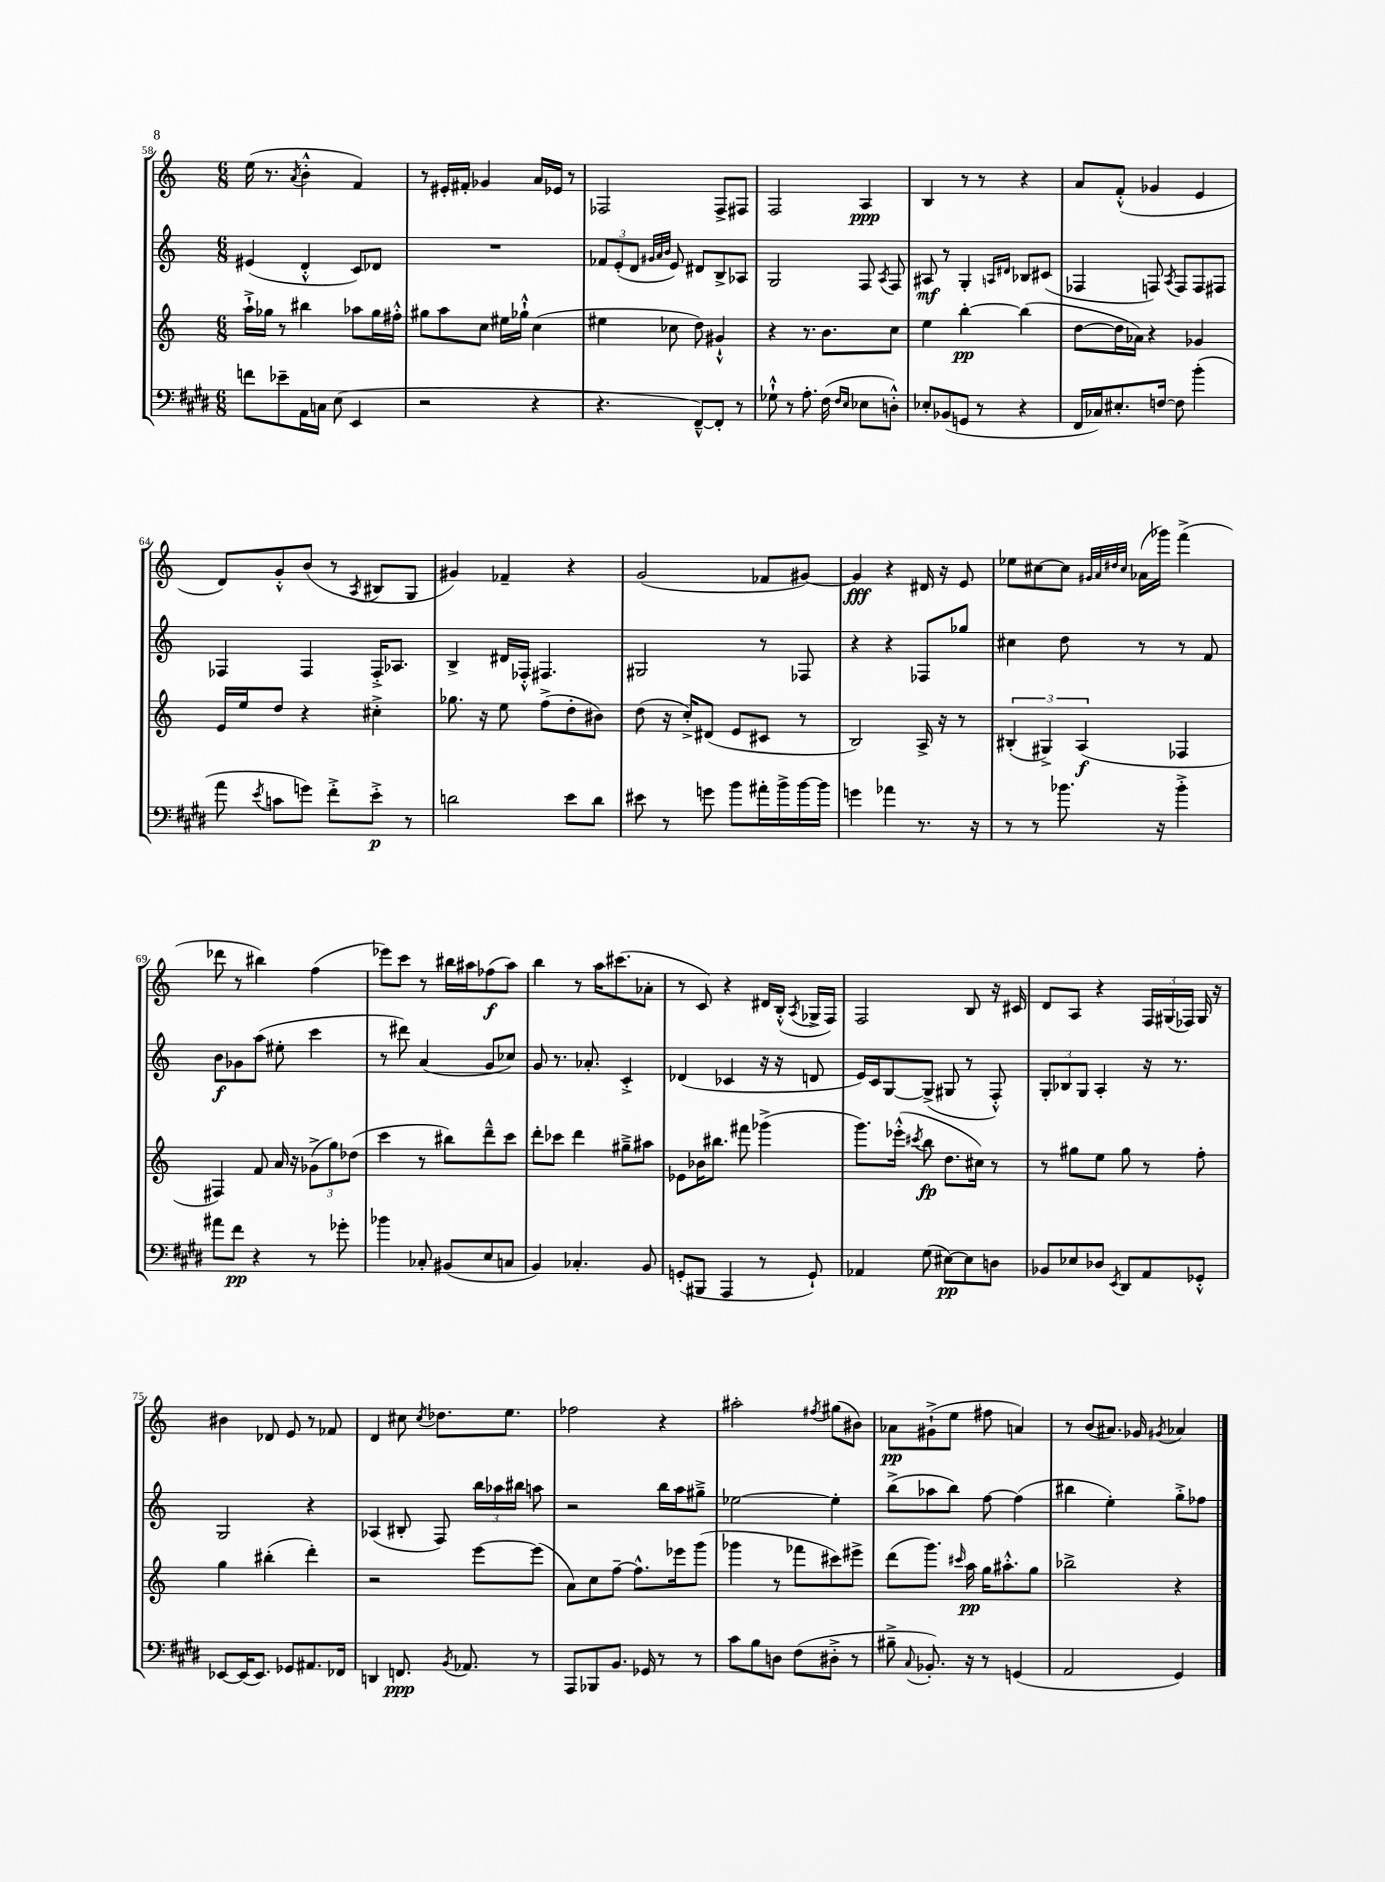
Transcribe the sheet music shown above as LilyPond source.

<<
\new StaffGroup <<
\new Staff = "s0" {
    \clef treble \key c \major \numericTimeSignature \time 6/8
    \autoBeamOff e''16( r8. \acciaccatura { a'8 } b'4-.-^ f'4) |
    r8 eis'16[-. fis'16]-. ges'4 a'16[ ees'16] r8 |
    fes2 fes8[-> fis8] |
    f2 a4\ppp |
    b4 r8 r8 r4 |
    a'8[ f'8]-.-^( ges'4 e'4 |
    d'8[) g'8-.-^ b'8]( r8 \acciaccatura { a8 } bis8[ g8] |
    gis'4) fes'4-- r4 |
    g'2( fes'8[ gis'8]~) |
    gis'4\fff r4 dis'16 r16 e'8 |
    ees''8[ cis''8~ cis''8] \grace { gis'32[ a'32 dis''32 cis''32] } aes'16[( ges'''16]) f'''4->( |
    des'''8 r8 bis''4) f''4( |
    ees'''8[) c'''8] r8 bis''16[ ais''16 fes''8\f( ais''8]) |
    b''4 r8 a''16[ cis'''8.( aes'8]-. |
    r8 c'8) r4 dis'16[ b16]-.-^( \acciaccatura { a8 } ges16[-> f16]) |
    f2 b8 r16 cis'16 |
    d'8[ a8] r4 \tuplet 3/2 { f16[ gis16( fes16]) } gis16 r16 |
    bis'4 des'8 e'8 r8 fes'8 |
    d'4 cis''8 \acciaccatura { cis''8 } des''8.[ e''8.] |
    fes''2 r4 |
    ais''2-. \acciaccatura { fis''8 } gis''8[( bis'8]) |
    aes'8[\pp gis'8-!->( e''8] fis''8 a'4) |
    r8 b'8[( ais'8.]) ges'16 \acciaccatura { gis'8 } aes'4 \bar "|." |
}
\new Staff = "s1" {
    \clef treble \key c \major \numericTimeSignature \time 6/8
    \autoBeamOff eis'4( d'4-.-^ c'8[) des'8] |
    R2. |
    \tuplet 3/2 { fes'8[ e'8-.( d'8] } \grace { gis'32[ a'32 b'32] } e'8) dis'8[ b8-> aes8] |
    g2 f8 \acciaccatura { a8 } f8 |
    ais8\mf r8 g4-. \grace { a16[ dis'16] } bes8[ cis'8]( |
    fes4 f8) \acciaccatura { a8 } f8[ f8 fis8] |
    fes4 fes4 fes16[-.-> aes8.] |
    b4-> dis'16[ fes16]-.-^ fis4. |
    gis2 r8 fes8 |
    r4 r4 fes8[ ges''8] |
    cis''4 d''8 r8 r8 f'8 |
    b'8[\f ges'8 a''8]( eis''8-. c'''4 |
    r8 dis'''8) a'4( g'8[ ces''8]) |
    g'8 r8. aes'8.-. c'4-.-> |
    des'4( ces'4 r16 r16 d'8 |
    e'16[) c'16 g8~ g8]->( gis8 r8 f8-.-^) |
    \tuplet 3/2 { g8[-. bes8 g8] } a4-. r16 r8. |
    g2 r4 |
    aes4( bis8-. f8) \tuplet 3/2 { b''16[ aes''16 bis''16] } a''8 |
    r2 b''16[ a''16 gis''8]---> |
    ees''2~ ees''4-. |
    b''8[->( aes''8 b''8]) f''8~ f''4( |
    bis''4 e''4-.) g''8[-.-> fes''8] \bar "|." |
}
\new Staff = "s2" {
    \clef treble \key c \major \numericTimeSignature \time 6/8
    \autoBeamOff a''16[-!-> ges''16] r8 bis''4 aes''8[ ges''16 fis''16]-.-^ |
    gis''8[ a''8 c''8] eis''16[ ges''16]-!-^ c''4( |
    eis''4 ces''8 d''8) gis'4-!-^ |
    r4 r8. b'8.[ c''8] |
    e''4 b''4~-.\pp b''4( |
    d''8[~ d''16 aes'16]) r4 ges'4 |
    e'16[ e''16 d''8] r4 cis''4-.-> |
    ges''8. r16 e''8 f''8[->( d''8-. bis'8]) |
    d''8( r16 c''16[-.->) dis'8]( e'8[ cis'8] r8 |
    b2) a16-> r16 r8 |
    \tuplet 3/2 { bis4-.( gis4->) a4\f( } fes4 |
    fis4) f'8 a'16 r16 \tuplet 3/2 { ges'8[->( g''8) des''8]( } |
    c'''4 r8 bis''8[) d'''8---^ c'''8] |
    d'''8[-. ces'''8] d'''4 gis''8[---> ais''8] |
    ees'8[ bes'16 bis''8.] fis'''8 ges'''4->( |
    g'''8.[) ees'''16]-.-^( \acciaccatura { cis'''8 } b''8\fp d''8.[ cis''16]) r8 |
    r8 gis''8[ e''8] gis''8 r8 f''8-. |
    g''4 bis''4-.( d'''4-.) |
    r2 e'''8[~ e'''8]( |
    a'8[) c''8 f''8]~-- f''8.[-^ ees'''16 g'''8]( |
    ges'''4 r8 fes'''8[ cis'''8) eis'''8]-> |
    d'''8[( g'''8.]) \grace { cis'''16 } a''16\pp g''16[ ais''8.-.-^ g''8] |
    bes''2-> r4 \bar "|." |
}
\new Staff = "s3" {
    \clef bass \key e \major \numericTimeSignature \time 6/8
    \autoBeamOff f'8[ ees'8-- a,16 c16] e8( e,4 |
    r2 r4 |
    r4. fis,8[~---^) fis,8]-. r8 |
    ges8-!-^ r8 a8.-. fis16( \grace { fis16[ e16] } ees8[ d8]-.-^) |
    ees8[-. bes,8( g,8] r8 r4 |
    fis,16[ ces16) eis8.-. f16]~ f8 b'4-.( |
    a'8 \acciaccatura { e'8 } c'8[ g'8]) fis'8[-.-> e'8]-.->\p r8 |
    d'2 e'8[ d'8] |
    eis'8 r8 g'8 b'8[ ais'16-. b'16-> b'16~ b'16] |
    g'4 aes'4 r8. r16 |
    r8 r8 bes'8. r16 bes'4-.-> |
    ais'8[ fis'8]\pp r4 r8 ges'8-. |
    bes'4 ces8-. bis,8[( e8 c8] |
    b,4) ces4.-. b,8 |
    g,8[-.( bis,,8] a,,4 r8 g,8-!) |
    aes,4 gis8( eis8[~\pp) eis8 d8] |
    bes,8[ ees8 des8] \acciaccatura { e,8 } dis,8[ a,8 ges,8]-.-^ |
    ees,8[~ ees,16( ees,8.]) ges,8[ ais,8. fes,16] |
    d,4 f,8.\ppp \acciaccatura { b,8 } aes,8. r8 |
    a,,8[ bes,,8 b,8.] ges,16 r8 r8 |
    cis'8[ b8 d8] fis8[( dis8]-.-> r8 |
    bis8---> \appoggiatura { cis8 } bes,8.-.) r16 r8 g,4( |
    a,2 gis,4) \bar "|." |
}
>>
>>
\layout { \context { \Score currentBarNumber = #58 } }
